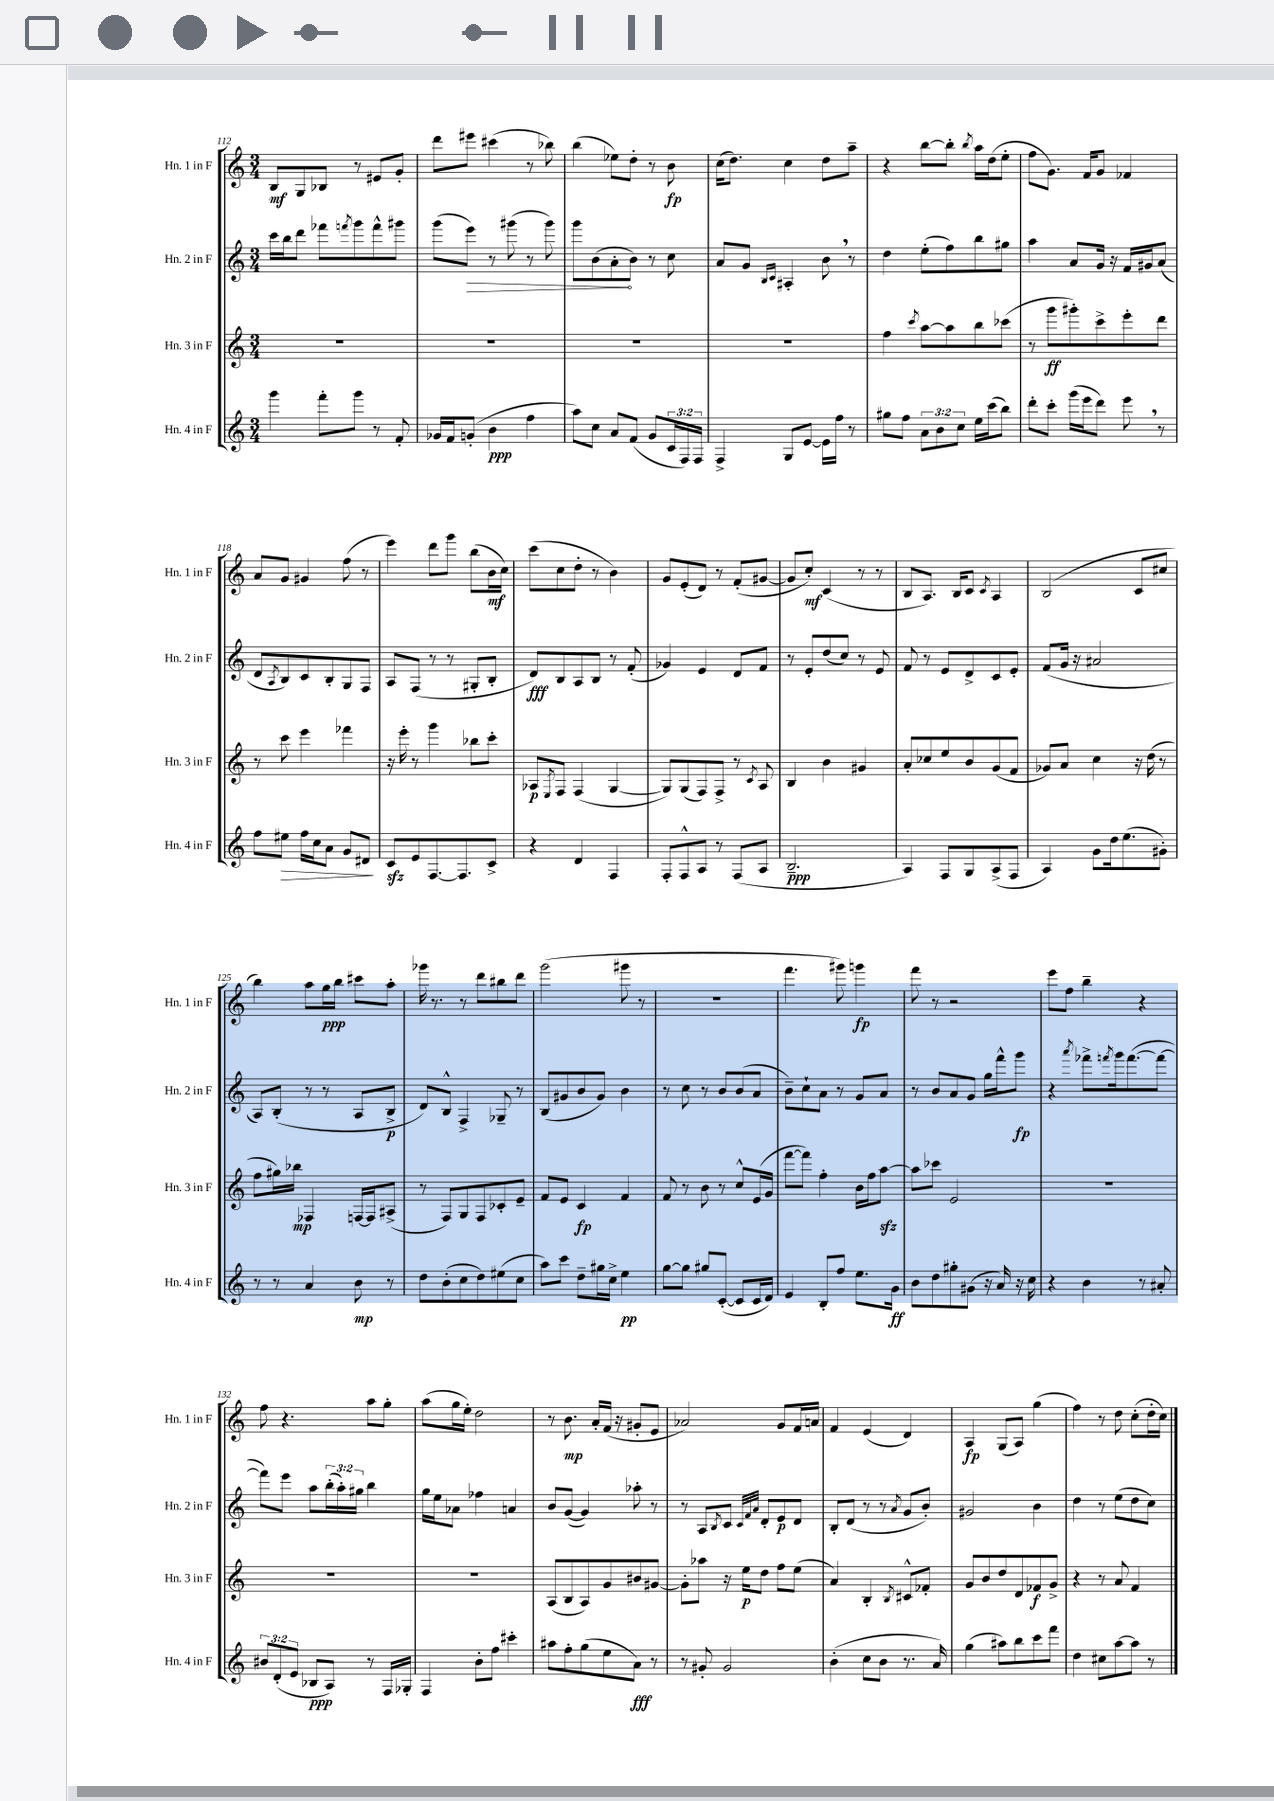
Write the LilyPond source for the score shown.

<<
\new StaffGroup <<
\new Staff = "s0" \with { instrumentName = "Hn. 1 in F" shortInstrumentName = "Hn. 1 in F" } {
    \clef treble \key c \major \numericTimeSignature \time 3/4
    b8\mf g8 bes8 r8 eis'8 g'8-. |
    d'''8 eis'''8 cis'''4( r8 bes''8) |
    b''4( ees''8) d''8-. r8 b'8\fp |
    c''16( d''8.) c''4 d''8 a''8-- |
    r4 b''8~ b''8-. \acciaccatura { b''8 } a''16 d''16( e''8-. |
    f''8 g'8.) f'16 g'8 fes'4 |
    a'8 g'8 gis'4 f''8( r8 |
    e'''4) d'''8 g'''8 b''8( b'16\mf c''16) |
    c'''8( c''8 d''8-. r8 b'4) |
    g'8 e'8-.( d'8) r8 f'8-.( gis'8~ |
    gis'8 c''8-.\mf) c'4( r8 r8 |
    b8 a8.) b16 c'8 \acciaccatura { c'8 } a4 |
    b2( c'8 cis''8 |
    b''4) a''8 g''16\ppp b''16 cis'''8 a''8-. |
    ges'''16 r8. r8 d'''8 bis''8 d'''8 |
    g'''2( gis'''8 r8 |
    R2. |
    f'''4. gis'''8) g'''4\fp |
    f'''8 r8 r2 |
    e'''8 f''8 b''4-- r4 |
    f''8 r4. a''8 g''8-. |
    a''8( g''16 e''16-.) d''2 |
    r8 b'8.\mp a'16-. f'16( r16 gis'8-. e'8 |
    aes'2) g'8 f'16 a'16 |
    f'4 e'4( d'4) |
    a4\fp g8( a8) g''4( |
    f''4) r8 d''8 c''8-.( d''16-. c''16) \bar "|." |
}
\new Staff = "s1" \with { instrumentName = "Hn. 2 in F" shortInstrumentName = "Hn. 2 in F" } {
    \clef treble \key c \major \numericTimeSignature \time 3/4 \override Staff.TupletNumber.text = #tuplet-number::calc-fraction-text
    c'''16 b''16 d'''8 fes'''8 \acciaccatura { f'''8 } g'''8 f'''8-^ gis'''8 |
    g'''8( \once \override Hairpin.circled-tip = ##t e'''8\>) r8 gis'''8( r8 gis'''8) |
    g'''8 b'8( a'8-.\! b'8) r8 c''8 |
    a'8 g'8 \grace { b16 c'16 } ais4-. b'8 \breathe r8 |
    d''4 e''8-.( f''8) b''8 gis''8 |
    a''4 a'8 g'16 r16 f'16 gis'16 a'8( |
    d'8 \acciaccatura { a8 } b8) c'8 b8-. g8 f8 |
    a8 f8( r8 r8 gis8-. b8-. |
    d'8\fff) b8 a8 b8 r8 f'8-.( |
    ges'4) e'4 d'8 f'8 |
    r8 e'8-. d''8( c''8) r8 e'8 |
    f'8 r8 e'8 d'8-> c'8 e'8-. |
    f'8( g'16 r16 ais'2 |
    a8) b8-.( r8 r8 a8 b8->\p |
    d'8) b8-^ f4-> ges8-- r8 |
    b8( gis'8 b'8 gis'8) b'4 |
    r8 c''8 r8 b'8 b'8( a'8 |
    b'8--) c''8-! a'8 r8 g'8 a'8 |
    r8 b'8 a'8 g'8 g''16 f'''16-^ g'''8\fp |
    r4 \acciaccatura { a'''8 } fes'''8-> \acciaccatura { f'''8 } g'''16 f'''8.~( f'''8~ |
    f'''8) e'''8 a''8 \tuplet 3/2 { b''16-.( a''16-.) gis''16 } b''4 |
    g''16 e''16 aes'8 fes''4 a'4 |
    b'8 g'8~( g'4) aes''8-. r8 |
    r8 a8 \acciaccatura { b8 } c'8 \grace { c'32 f'32 a'32 } d'8-. e'8\p d'8 |
    b8-. d'8( r8 r8 \acciaccatura { a'8 } g'8 b'8-.) |
    gis'2 b'4 |
    d''4 r8 e''8( d''8 c''8) \bar "|." |
}
\new Staff = "s2" \with { instrumentName = "Hn. 3 in F" shortInstrumentName = "Hn. 3 in F" } {
    \clef treble \key c \major \numericTimeSignature \time 3/4
    R2. |
    R2. |
    R2. |
    R2. |
    f''4 \acciaccatura { c'''8 } a''8~ a''8 b''8 ces'''8( |
    r8 g'''8\ff gis'''8-.) c'''8-> e'''8-. d'''8 |
    r8 c'''8 e'''4 fes'''4 |
    r16 e'''16-. r8 g'''4 bes''8 c'''8-. |
    aes8\p \acciaccatura { e8 } f8 f4( g4~ |
    g8) g8( f8) f8-> r8 \acciaccatura { c'8 } a8 |
    b4 b'4 gis'4 |
    a'8-. ces''8 e''8 b'8 g'8( f'8 |
    ges'8) a'8 c''4 r16 d''16( r8 |
    f''8 gis''16) bes''16\mp fes4 f16~ f16 ais8->( |
    r8 f8) g8 f8 ces'8-. e'8-- |
    f'8 e'8 c'4\fp f'4 |
    f'8 r8 b'8 r8 c''8-^ e'16( g'16 |
    f'''8~ f'''8) f''4-. b'16 f''16 a''8~\sfz |
    a''8 ces'''8 e'2 |
    R2. |
    R2. |
    R2. |
    a8( b8 a8) g'8 bis'8 gis'8~ |
    gis'8-. aes''8 r16 e''16\p d''8 f''8 e''8( |
    a'4) b4-. \acciaccatura { b8 } cis'8-^ fes'8-. |
    g'8 b'8 d''8 d'8 fes'8\f g'8-> |
    r4 r8 a'8 f'4 \bar "|." |
}
\new Staff = "s3" \with { instrumentName = "Hn. 4 in F" shortInstrumentName = "Hn. 4 in F" } {
    \clef treble \key c \major \numericTimeSignature \time 3/4 \override Staff.TupletNumber.text = #tuplet-number::calc-fraction-text
    g'''4 f'''8-. g'''8 r8 f'8-. |
    ges'16 f'16 g'8-.( b'4\ppp f''4 |
    a''8) c''8 a'8 f'8( g'8 \tuplet 3/2 { c'16 f16) f16 } |
    f4-> g8 e'8~ e'16 f''16 r8 |
    gis''8 f''8 \tuplet 3/2 { a'8 b'8 c''8 } e''16 c'''16( b''8) |
    d'''8-. c'''8-. g'''16( e'''16 d'''8) e'''8 \breathe r8 |
    f''8 eis''8\> f''16 c''16 a'8 g'8 dis'8\! |
    c'8\sfz e'8 f8.~ f8. c'8-> |
    r4 d'4 f4 |
    f8-. f8-^ a8 r8 f8( a8 |
    b2.--\ppp |
    a4) f8 g8 a8->( f8 |
    a4) g'8 d''16 e''8.( gis'8-.) |
    r8 r8 a'4 b'8\mp r8 |
    d''8 b'8-.( c''8 d''8) eis''8( c''8 |
    a''8) c'''8 d''8-- gis''16 c''16-> e''4\pp |
    g''8~ g''8 gis''8 c'8~-.( c'8 c'16 d'16) |
    e'4 b8-. f''8 e''8. g'16\ff |
    b'8 d''8 gis''8-. gis'8( r16 a'16) r16 c''16 |
    r4 b'4 r8 ais'8-. |
    \tuplet 3/2 { bis'8 d'8-.( e'8 } bes8\ppp a8) r8 f16 ges16-. |
    f4 b'8-. f''8 cis'''4-. |
    ais''8 f''8-. g''8( e''8 a'8\fff) r8 |
    r8 gis'8-. gis'2 |
    b'4-.( c''8 b'8 r8. a'16) |
    g''4( ais''8) b''8 c'''8 f'''8 |
    d''4 cis''8 a''8~ a''8 r8 \bar "|." |
}
>>
>>
\layout { \context { \Score currentBarNumber = #112 } }
